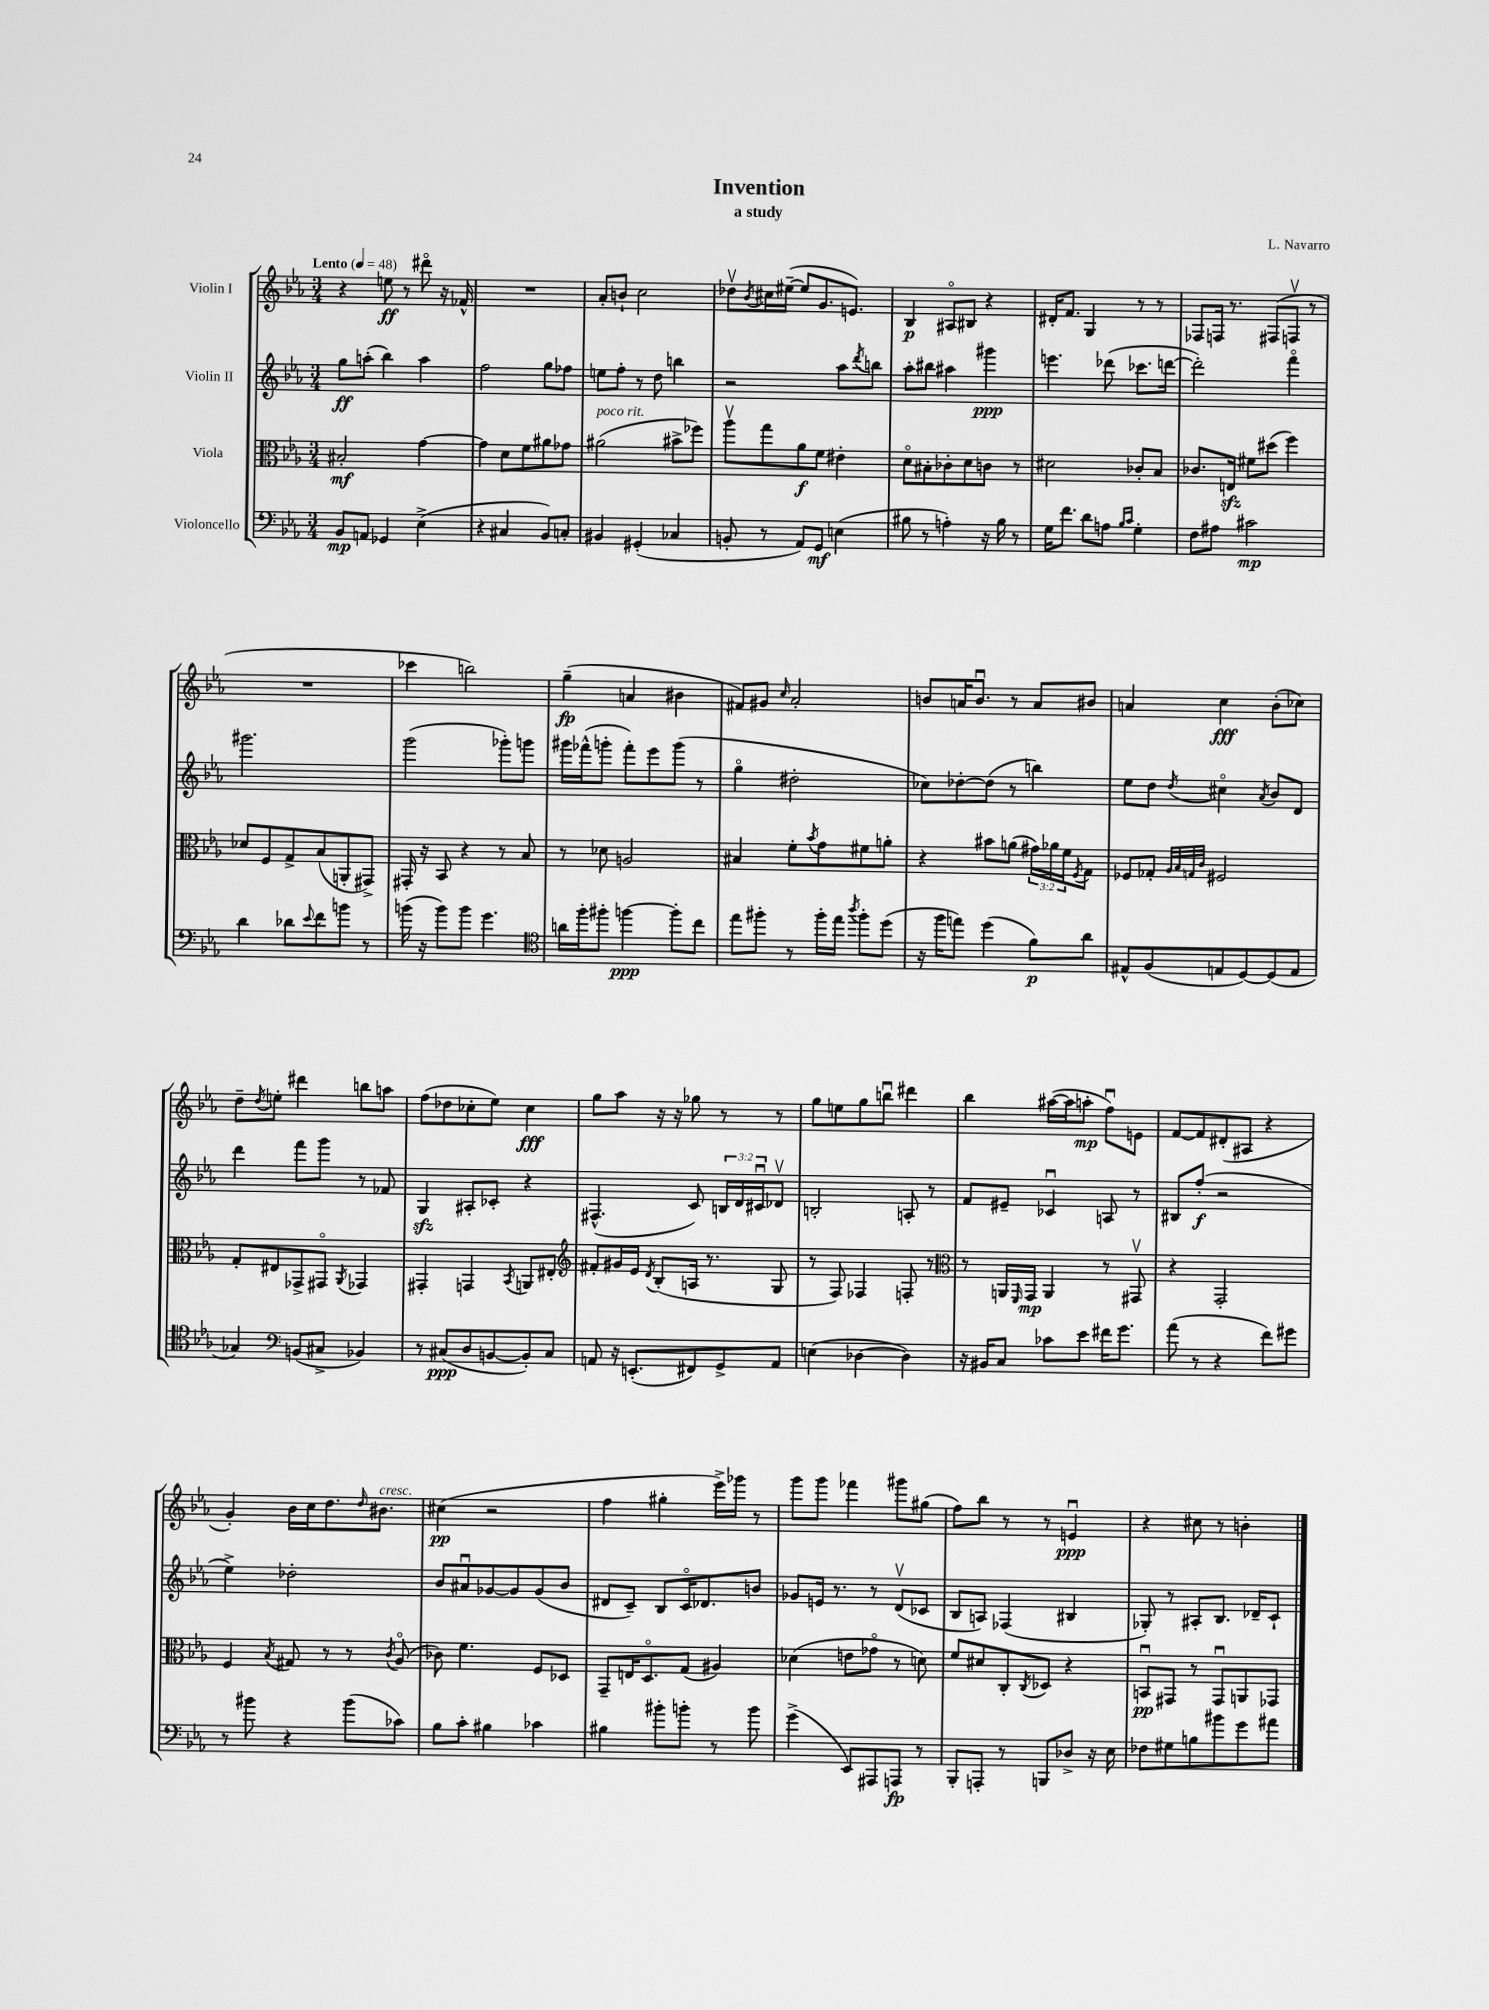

**kern	**dynam	**kern	**dynam	**kern	**dynam	**kern	**dynam
*part4	*part4	*part3	*part3	*part2	*part2	*part1	*part1
*staff4	*staff4	*staff3	*staff3	*staff2	*staff2	*staff1	*staff1
*I"Violoncello	*	*I"Viola	*	*I"Violin II	*	*I"Violin I	*
*clefF4	*	*clefC3	*	*clefG2	*	*clefG2	*
*k[b-e-a-]	*	*k[b-e-a-]	*	*k[b-e-a-]	*	*k[b-e-a-]	*
*M3/4	*	*M3/4	*	*M3/4	*	*M3/4	*
*MM48	*	*MM48	*	*MM48	*	*MM48	*
=1	=1	=1	=1	=1	=1	=1	=1
!	!	!	!	!	!	!LO:TX:a:B:t=Lento	!
8BB-/L	mp	2B#X'/	mf	8gg\L	ff	4r	.
8AAn/J	.	.	.	(8aan'\J	.	.	.
4GG-X/	.	.	.	4bb-\)	.	8een\	ff
.	.	.	.	.	.	8r	.
(4E-^\	.	[4g\	.	4aa\	.	8ddd#X\	.
.	.	.	.	.	.	16r	.
.	.	.	.	.	.	16f-X^^/	.
=2	=2	=2	=2	=2	=2	=2	=2
4r	.	4g\]	.	2ff\	.	2.r	.
4C#X/	.	8d\L	.	.	.	.	.
.	.	8f\	.	.	.	.	.
8BB-/L)	.	8a#X\	.	8gg\L	.	.	.
8Cn'/J	.	8g-X\J	.	8ff-X\J	.	.	.
=3	=3	=3	=3	=3	=3	=3	=3
!	!	!LO:TX:a:i:t=poco rit.	!	!	!	!	!
4BB#X/	.	(2a#X\	.	8een\L	.	8a-'/L	.
.	.	.	.	8ff'\J	.	8bn`/J	.
(4GG#X'/	.	.	.	8r	.	2cc\	.
.	.	.	.	8dd\	.	.	.
4C-X/	.	8b#X^\L	.	4bbn\	.	.	.
.	.	8ff-X\J)	.	.	.	.	.
=4	=4	=4	=4	=4	=4	=4	=4
8BBn'/	.	8aa-v\L	.	2r	.	8dd-Xv\L	.
.	.	.	.	.	.	8qb-/	.
8r	.	8gg\	.	.	.	16cc#X\L	.
.	.	.	.	.	.	([16ee#X~\JJ	.
8AA-/L)	.	8a-\	f	.	.	8ee#/L]	.
8GG/J	mf	8f\J	.	.	.	8.g/	.
(4En\	.	4e#X'\	.	8aa-\L	.	.	.
.	.	.	.	.	.	8.en/J)	.
.	.	.	.	8qddd/	.	.	.
.	.	.	.	8bbn\J	.	.	.
=5	=5	=5	=5	=5	=5	=5	=5
8B#X\	.	8d\L	.	8aa-'\L	.	4B-/	p
8r	.	8B#X'\	.	8bb#X\J	.	.	.
4An'\)	.	8c-X'\	.	4aa#X\	.	8A#X/L	.
.	.	8d\	.	.	.	8B#X/J	.
16r	.	8cn\J	.	4ggg#X\	ppp	4r	.
16B#\	.	.	.	.	.	.	.
8r	.	8r	.	.	.	.	.
=6	=6	=6	=6	=6	=6	=6	=6
16G\KL	.	2d#X\	.	4.eeen\	.	16d#X'/KL	.
8.f\J	.	.	.	.	.	8.f/J	.
8d\L	.	.	.	.	.	4G/	.
8An\J	.	.	.	(8ddd-X\	.	.	.
16qqB-/LL	.	.	.	.	.	.	.
16qqc/JJ	.	.	.	.	.	.	.
4G'\	.	8c-X'/L	.	8.ccc-X\L	.	8r	.
.	.	8B-/J	.	.	.	8r	.
.	.	.	.	[16dddn\Jk	.	.	.
=7	=7	=7	=7	=7	=7	=7	=7
8F\L	.	8.c-X/L	.	2ddd'\])	.	8F-X/L	.
8A#X\J	.	.	.	.	.	16Fn/Jk	.
.	.	16Enzz/Jk	.	.	.	8.r	.
2c#X\	mp	8f#X\L	.	.	.	.	.
.	.	(8dd#X\J	.	.	.	(8F#X/L	.
.	.	4ff\)	.	4fff\	.	8Fnv/J	.
.	.	.	.	.	.	8r	.
!!LO:LB:g=z
=8	=8	=8	=8	=8	=8	=8	=8
4d\	.	8d-X/L	.	2.ggg#X\	.	2.r	.
.	.	8F/	.	.	.	.	.
8d-X\L	.	8G^/	.	.	.	.	.
8qqe-/	.	.	.	.	.	.	.
8f\	.	(8B-/	.	.	.	.	.
8bn\J	.	8AAn'/	.	.	.	.	.
8r	.	8GG#X^/J)	.	.	.	.	.
=9	=9	=9	=9	=9	=9	=9	=9
(16bn\	.	16GG#X'/	.	(2ggg\	.	4ccc-X\	.
16r	.	16r	.	.	.	.	.
8b\L)	.	8BB-/	.	.	.	.	.
8b\J	.	4r	.	.	.	2bbn\)	.
4.g\	.	.	.	.	.	.	.
.	.	8r	.	8ggg-X'\L)	.	.	.
.	.	8B-/	.	8gggn\J	.	.	.
=10	=10	=10	=10	=10	=10	=10	=10
*clefC4	*	*	*	*	*	*	*
16an\LL	.	8r	.	16ggg#X\LL	.	(4gg~\	fp
16ff'\J	.	.	.	(16fff-X^^\J	.	.	.
8ff#X'\J	.	8d-X\	.	8gggn'\J	.	.	.
[4ffn\	ppp	2An/	.	8fff-'\L)	.	4an/	.
.	.	.	.	8eee-\	.	.	.
8ff'\L]	.	.	.	(8ggg\J	.	4b#X\	.
8cc\J	.	.	.	8r	.	.	.
=11	=11	=11	=11	=11	=11	=11	=11
8ee-\L	.	4B#X/	.	4gg\	.	8f#X/L)	.
8ff#X'\J	.	.	.	.	.	8g#X/J	.
.	.	.	.	.	.	16qqcc/	.
8r	.	8f'\L	.	2dd#X'\	.	2a-'/	.
.	.	8qb-/	.	.	.	.	.
16ff#'\LL	.	8g\	.	.	.	.	.
16ee-\JJ	.	.	.	.	.	.	.
8qaa-/	.	.	.	.	.	.	.
8ff#'\L	.	8f#X\	.	.	.	.	.
(8dd\J	.	8an'\J	.	.	.	.	.
=12	=12	=12	=12	=12	=12	=12	=12
16r	.	4r	.	8cc-X\L)	.	8bn/L	.
16ff\KL	.	.	.	.	.	.	.
8een\J)	.	.	.	[8dd-X'\	.	16an/K	.
.	.	.	.	.	.	8.bu/J	.
(4dd\	.	8b#X\L	.	(8dd-\J]	.	.	.
.	.	(8an\J	.	8r	.	8r	.
8f\L)	p	24g#X\LL)	.	4bbn\)	.	8a/L	.
.	.	24a-X\	.	.	.	.	.
.	.	24f\J	.	.	.	.	.
.	.	8qF/	.	.	.	.	.
8a-\J	.	8G\J	.	.	.	8b#X/J	.
=13	=13	=13	=13	=13	=13	=13	=13
8E#X^^/L	.	8F-X/L	.	8ee-\L	.	4an/	.
(8F/	.	8G-X'/J	.	8dd\J	.	.	.
.	.	32qqA-/LLL	.	.	.	.	.
.	.	32qqB-/	.	.	.	.	.
.	.	32qqGn/	.	.	.	.	.
.	.	32qqc/JJJ	.	8qdd/	.	.	.
8En/	.	2F#X/	.	4cc#X\	.	4cc\	fff
[8D/)	.	.	.	.	.	.	.
.	.	.	.	8qa-/	.	.	.
(8D/]	.	.	.	8b-/L	.	(8b-'\L	.
8E/J	.	.	.	8d/J	.	8cc-X\J)	.
!!LO:LB:g=z
=14	=14	=14	=14	=14	=14	=14	=14
4G-X/)	.	8G'/L	.	4ddd\	.	8dd~\L	.
.	.	.	.	.	.	8qdd/	.
.	.	8E#X/	.	.	.	8een'\J	.
*clefF4	*	*	*	*	*	*	*
(8BBn/L	.	8GG-X^/	.	8fff\L	.	4ddd#X\	.
8C#X^/J	.	8GG#X/J	.	8ggg\J	.	.	.
.	.	8qAA-/	.	.	.	.	.
4BB-X/)	.	4GG-X/	.	8r	.	8bbn\L	.
.	.	.	.	8f-X/	.	8aan\J	.
=15	=15	=15	=15	=15	=15	=15	=15
8r	.	4GG#X'/	.	4Gzz/	.	(8ff\L	.
(8C#X/L	ppp	.	.	.	.	8dd-X\	.
8D/	.	4GGn/	.	8A#X'/L	.	8cc-X'\	.
[8BBn/	.	.	.	8c-X'/J	.	8ee-\J)	.
.	.	8qBB-/	.	.	.	.	.
8BB'/])	.	8AAn/L	.	4r	.	4cc-\	fff
8C#/J	.	8E#X'/J	.	.	.	.	.
=16	=16	=16	=16	=16	=16	=16	=16
*	*	*clefG2	*	*	*	*	*
8AAn/	.	8f#X'/L	.	(4.F#X^^/	.	8gg\L	.
16r	.	16g#X/L	.	.	.	8aa-\J	.
(8.EEn'/L	.	16e-/JJ	.	.	.	.	.
.	.	8qd/	.	.	.	.	.
.	.	(8B-'/L	.	.	.	16r	.
.	.	.	.	.	.	16r	.
8FF#X/)	.	16An/Jk	.	8c/)	.	8gg-X\	.
.	.	8.r	.	.	.	.	.
8GG^/	.	.	.	24Bn/LL	.	8r	.
.	.	.	.	24d/	.	.	.
.	.	.	.	24c#Xu/J	.	.	.
8AA/J	.	8G/	.	8d-Xv/J	.	8r	.
=17	=17	=17	=17	=17	=17	=17	=17
(4En\	.	8r	.	2Bn'/	.	8gg\L	.
.	.	8F/)	.	.	.	8een\	.
[4D-X\	.	4F-X/	.	.	.	8gg\	.
.	.	.	.	.	.	8bbnu\J	.
4D-\])	.	8Fn'/	.	8An'/	.	4ddd#X\	.
.	.	8r	.	8r	.	.	.
=18	=18	=18	=18	=18	=18	=18	=18
*	*	*clefC3	*	*	*	*	*
16r	.	8r	.	8f/L	.	4bb-\	.
16BB#X/KL	.	.	.	.	.	.	.
8C/J	.	16AAn/LL	.	8e#X~/J	.	.	.
.	.	16qqFF/	.	.	.	.	.
.	.	16GG/JJ	mp	.	.	.	.
8c-X\L	.	4AA/	.	4c-Xu/	.	([16aa#X\LL	.
.	.	.	.	.	.	16aa#\J]	.
8e-\J	.	.	.	.	.	8aan'\J	mp
16f#X\KL	.	8r	.	8An/	.	8ffu\L)	.
8.g\J	.	.	.	.	.	.	.
.	.	8GG#Xv/	.	8r	.	8en\J	.
=19	=19	=19	=19	=19	=19	=19	=19
(8a-\	.	4r	.	8B#X/L	.	[8f/L	.
8r	.	.	.	(8ff'/J	f	8f/]	.
4r	.	2GG'/	.	2r	.	(8d#X'/	.
.	.	.	.	.	.	8A#X/J	.
8f\L)	.	.	.	.	.	4r	.
8g#X\J	.	.	.	.	.	.	.
!!LO:LB:g=z
=20	=20	=20	=20	=20	=20	=20	=20
8r	.	4F/	.	4ee-^\)	.	4g'/)	.
8b#X\	.	.	.	.	.	.	.
.	.	8qB-/	.	.	.	.	.
4r	.	8G#X/	.	2dd-X'\	.	16b-\LL	.
.	.	.	.	.	.	16cc\J	.
.	.	8r	.	.	.	8.dd\	.
(8b#\L	.	8r	.	.	.	.	.
.	.	.	.	.	.	16qqdd/	.
!	!	!	!	!	!	!LO:TX:a:i:t=cresc.	!
.	.	.	.	.	.	8.b#X\J	.
.	.	8qc/	.	.	.	.	.
8c-X\J)	.	(8A-/	.	.	.	.	.
=21	=21	=21	=21	=21	=21	=21	=21
8B-\L	.	8c-X\)	.	8b-/L	.	(4cc#X\	pp
8c'\J	.	4.f\	.	8a#Xu/	.	.	.
4B#X\	.	.	.	[8g-X/	.	2r	.
.	.	.	.	8g-/]	.	.	.
4c-X\	.	8F/L	.	(8g-/	.	.	.
.	.	8D-X/J	.	8b-/J	.	.	.
=22	=22	=22	=22	=22	=22	=22	=22
4B#X\	.	8GG~/L	.	8d#X/L	.	4ff\	.
.	.	16En/K	.	8c~/J)	.	.	.
.	.	8.D/	.	.	.	.	.
8b#X'\L	.	.	.	8B-/L	.	4gg#X'\	.
8bn'\J	.	(8G/J	.	16c/K	.	.	.
.	.	.	.	8.d-X/	.	.	.
8r	.	4A#X/)	.	.	.	16eee-^\LL)	.
.	.	.	.	.	.	16ggg-X\JJ	.
8b\	.	.	.	8bn/J	.	8r	.
=23	=23	=23	=23	=23	=23	=23	=23
(4g^\	.	(4d-X\	.	8g-X/L	.	8ggg\L	.
.	.	.	.	16en/Jk	.	8ggg\J	.
.	.	.	.	8.r	.	.	.
8EE-/L)	.	8en\L	.	.	.	4fff-X\	.
8AAA#X/	.	8g-X\J	.	8r	.	.	.
8AAAn/J	fp	8r	.	(8dv/L	.	8ggg#X\L	.
8r	.	8dn\)	.	8c-X/J	.	(8gg#X\J	.
=24	=24	=24	=24	=24	=24	=24	=24
8BBB-'/L	.	8f/L	.	8B-/L	.	8ff\L)	.
8AAAn'/J	.	8d#X/	.	8An/J)	.	8bb-\J	.
8r	.	8C'/	.	(4F-X/	.	8r	.
.	.	8qC/	.	.	.	.	.
8BBBn/L	.	8D-X/J	.	.	.	8r	.
8D-X^/J	.	4r	.	4B#X/	.	4enu/	ppp
16r	.	.	.	.	.	.	.
16E-\	.	.	.	.	.	.	.
=25	=25	=25	=25	=25	=25	=25	=25
8F-X\L	.	8BBnu/L	pp	8G-X'/)	.	4r	.
8G#X\	.	8GG#X/J	.	8r	.	.	.
8Bn\	.	8r	.	8A#X'/L	.	8cc#X\	.
8b#X\	.	8GG#u/L	.	8.B-/J	.	8r	.
8g\	.	8AAn/	.	.	.	4bn'\	.
.	.	.	.	16d-X~/KL	.	.	.
8a#X\J	.	8GG-X/J	.	8c`/J	.	.	.
==	==	==	==	==	==	==	==
*-	*-	*-	*-	*-	*-	*-	*-
